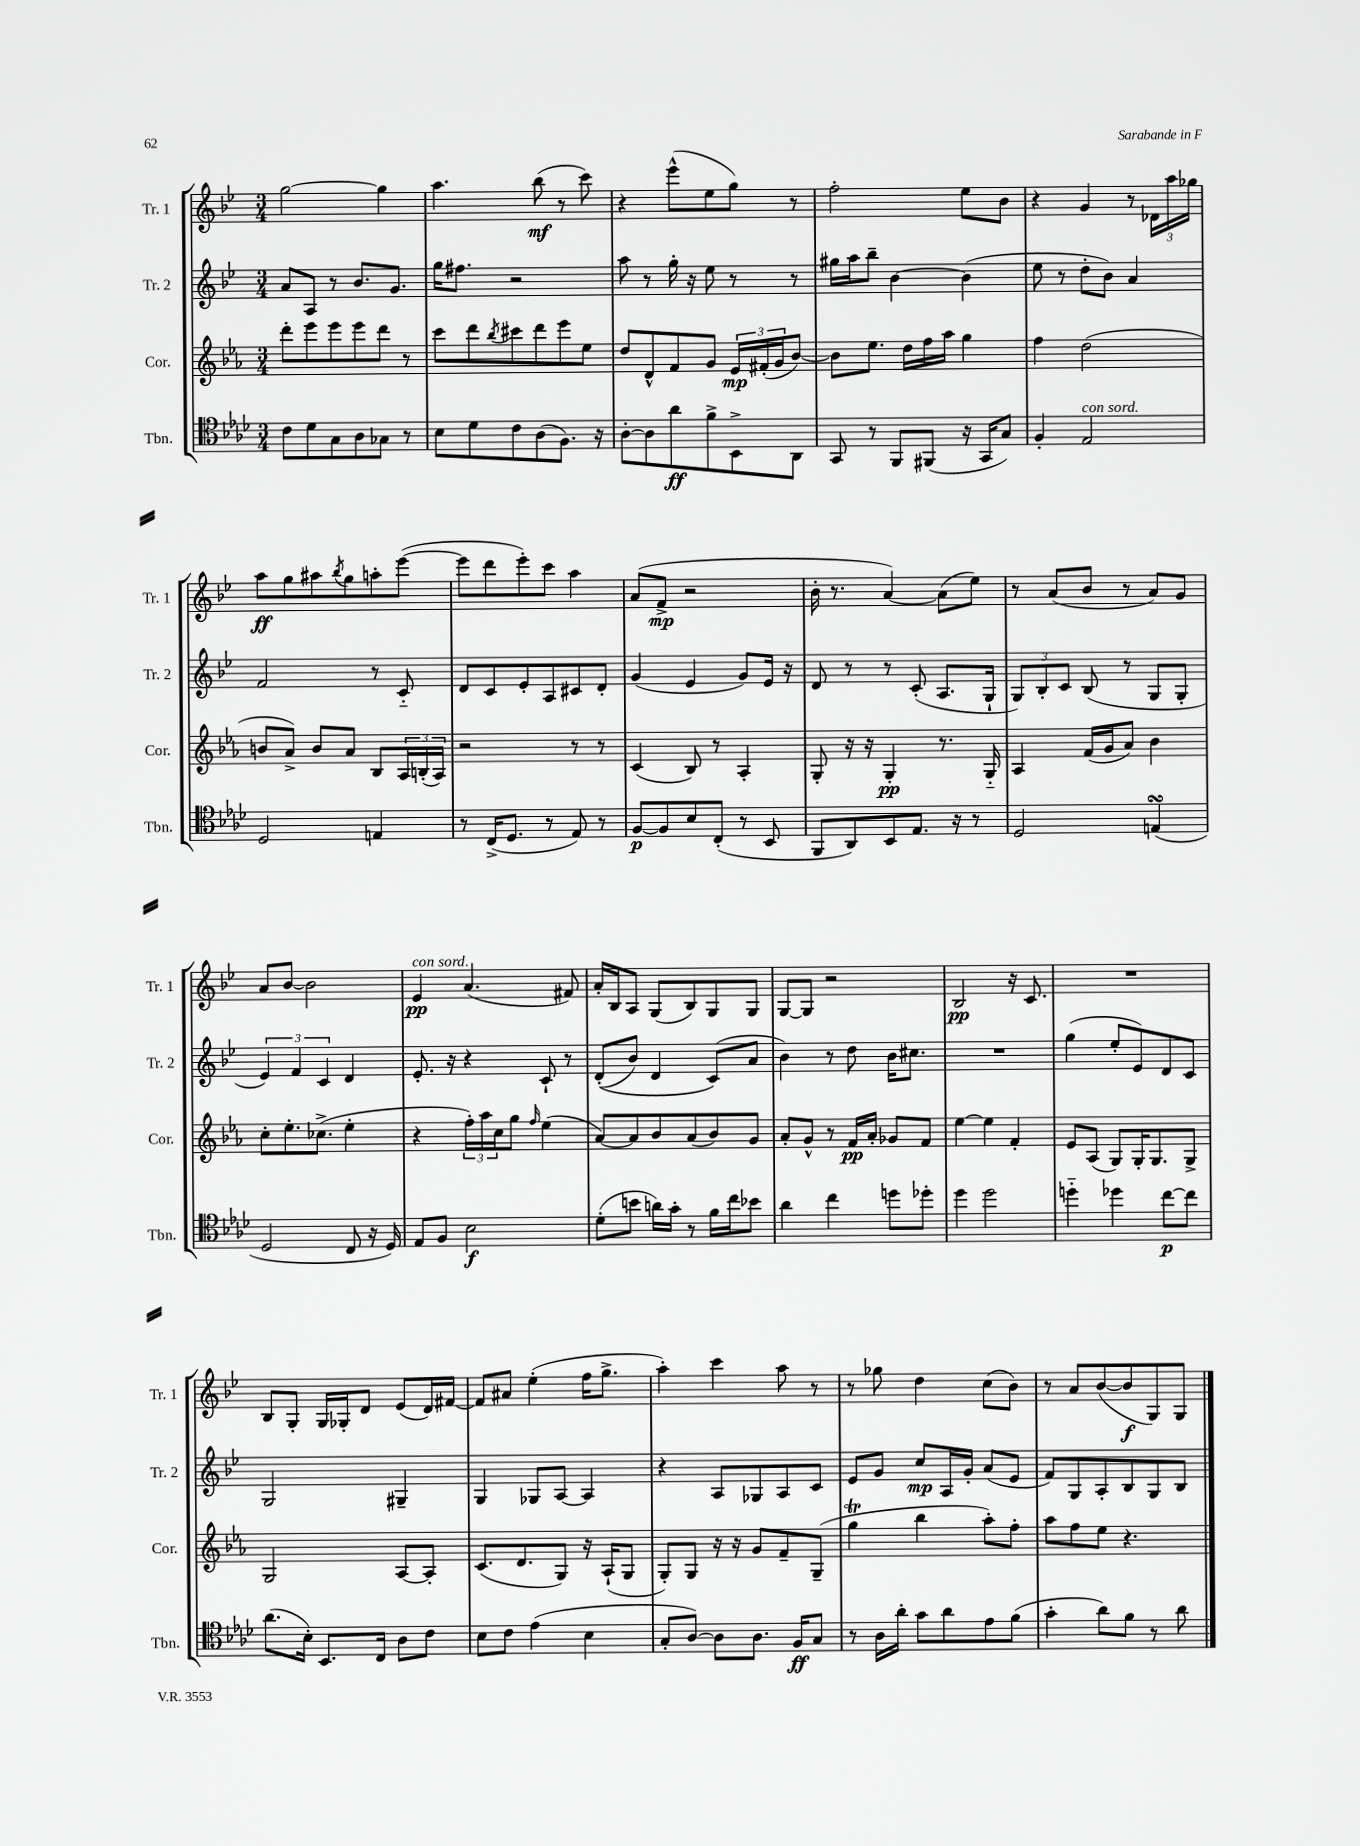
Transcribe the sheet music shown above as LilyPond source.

<<
\new StaffGroup <<
\new Staff = "s0" \with { instrumentName = "Tr. 1" shortInstrumentName = "Tr. 1" } {
    \clef treble \key bes \major \numericTimeSignature \time 3/4
    g''2~ g''4 |
    a''4. bes''8\mf( r8 c'''8) |
    r4 ees'''8-^( ees''8 g''8) r8 |
    f''2-. ees''8 bes'8 |
    r4 g'4 r8 \tuplet 3/2 { des'16 a''16 ges''16 } |
    a''8\ff g''8 ais''8 \acciaccatura { bes''8 } g''8 a''8-. ees'''8~( |
    ees'''8 d'''8 ees'''8-.) c'''8 a''4 |
    a'8( f'8->\mp r2 |
    bes'16-. r8. a'4~) a'8( ees''8) |
    r8 a'8( bes'8 r8 a'8) g'8 |
    a'8 bes'8~ bes'2 |
    ees'4\pp^\markup { \italic "con sord." } a'4.( fis'8) |
    a'16-. bes16 a8 g8( bes8) g8 g8 |
    g8~ g8 r2 |
    bes2\pp r16 c'8. |
    R2. |
    bes8 g8-. g16 ges16-. d'8 ees'8( d'16) fis'16~ |
    fis'8 ais'8 ees''4-.( f''16 g''8.-> |
    a''4-.) c'''4 a''8 r8 |
    r8 ges''8 d''4 c''8( bes'8) |
    r8 a'8 bes'8~( bes'8\f g8) g8 \bar "|." |
}
\new Staff = "s1" \with { instrumentName = "Tr. 2" shortInstrumentName = "Tr. 2" } {
    \clef treble \key bes \major \numericTimeSignature \time 3/4
    a'8 a8 r8 bes'8. g'8. |
    g''16 fis''8. r2 |
    a''8 r8 g''16-. r16 ees''8 r8 r8 |
    gis''16 a''16 bes''8-- bes'4~ bes'4( |
    ees''8 r8 d''8-. bes'8) a'4 |
    f'2 r8 c'8-_ |
    d'8 c'8 ees'8-. a8 cis'8 d'8-. |
    g'4( ees'4 g'8) ees'16 r16 |
    d'8 r8 r8 c'8-.( a8. g16-! |
    \tuplet 3/2 { g8) bes8-. c'8 } bes8( r8 g8 g8-. |
    \tuplet 3/2 { ees'4) f'4 c'4 } d'4 |
    ees'8.-. r16 r4 c'8-! r8 |
    d'8-.(\( bes'8) d'4 c'8(\) a'8 |
    bes'4) r8 d''8 bes'16 cis''8. |
    R2. |
    g''4( ees''8-. ees'8) d'8 c'8 |
    g2 gis4-- |
    g4 ges8 a8~ a4 |
    r4 a8 ges8 a8 c'8 |
    ees'8 g'8 c''8\mp a16 g'16-. a'8( ees'8 |
    f'8) g8 a8-. bes8 g8 bes8 \bar "|." |
}
\new Staff = "s2" \with { instrumentName = "Cor." shortInstrumentName = "Cor." } {
    \clef treble \key ees \major \numericTimeSignature \time 3/4
    d'''8-. ees'''8 ees'''8 ees'''8 d'''8 r8 |
    c'''8 d'''8 \acciaccatura { bes''8 } cis'''8 d'''8 ees'''8 ees''8 |
    d''8 d'8-^ f'8 g'8 \tuplet 3/2 { ees'16\mp fis'16-.( g'16 } bes'8~) |
    bes'8 ees''8. d''16 f''16 aes''16 g''4 |
    f''4 d''2( |
    b'8 aes'8->) b'8 aes'8 bes8 \tuplet 3/2 { aes16 b16-.( aes16) } |
    r2 r8 r8 |
    c'4( bes8) r8 aes4-. |
    g8-. r16 r16 g4-.\pp r8. g16-_ |
    aes4 f'16( g'16 aes'8) bes'4 |
    c''8-. ees''8.-. ces''8.->( ees''4-. |
    r4 \tuplet 3/2 { f''16-.) aes''16 c''16 } g''8 \grace { f''16 } ees''4( |
    aes'8~) aes'8 bes'8 aes'8( bes'8) g'8 |
    aes'8-. g'8-^ r8 f'16\pp aes'16-. ges'8 f'8 |
    ees''4~ ees''4 f'4-. |
    ees'8 aes8( g8) g16-. g8. g8-> |
    g2 aes8~ aes8-. |
    c'8.( d'8. g8) r16 aes16-!( g8 |
    g8-.) g8 r16 r16 g'8 f'8-- g8--( |
    g''4\trill bes''4 aes''8-.) f''8-. |
    aes''8 f''8 ees''8 r4. \bar "|." |
}
\new Staff = "s3" \with { instrumentName = "Tbn." shortInstrumentName = "Tbn." } {
    \clef tenor \key aes \major \numericTimeSignature \time 3/4
    c'8 des'8 g8 aes8 ges8 r8 |
    bes8 des'8 c'8 aes8( f8.) r16 |
    aes8~-. aes8 aes'8\ff f'8-> bes,8-> aes,8 |
    g,8 r8 f,8 fis,8( r16 g,16 g8) |
    f4-. ees2^\markup { \italic "con sord." } |
    des2 e4 |
    r8 c16->( des8. r8 ees8) r8 |
    f8~\p f8 bes8 c8-.( r8 bes,8 |
    f,8 aes,8) bes,8 ees8. r16 r8 |
    des2 e4\turn( |
    des2 c8 r16 des16) |
    ees8 f8 bes2\f |
    des'8-.( b'8 a'16) g'16-. r8 f'16 c''16 bes'8 |
    aes'4 c''4 d''8 des''8-. |
    des''4 des''2 |
    d''4-_ des''4 c''8~\p c''8 |
    aes'8.( bes16-.) bes,8. c16 aes8 c'8 |
    bes8 c'8 ees'4( bes4 |
    g8-. aes8~) aes8 aes8. f16\ff g8 |
    r8 aes16 aes'16-. g'8 aes'8 ees'8 f'8( |
    g'4-. aes'8) f'8 r8 aes'8 \bar "|." |
}
>>
>>
\layout { \context { \Score \remove "Bar_number_engraver" } }
